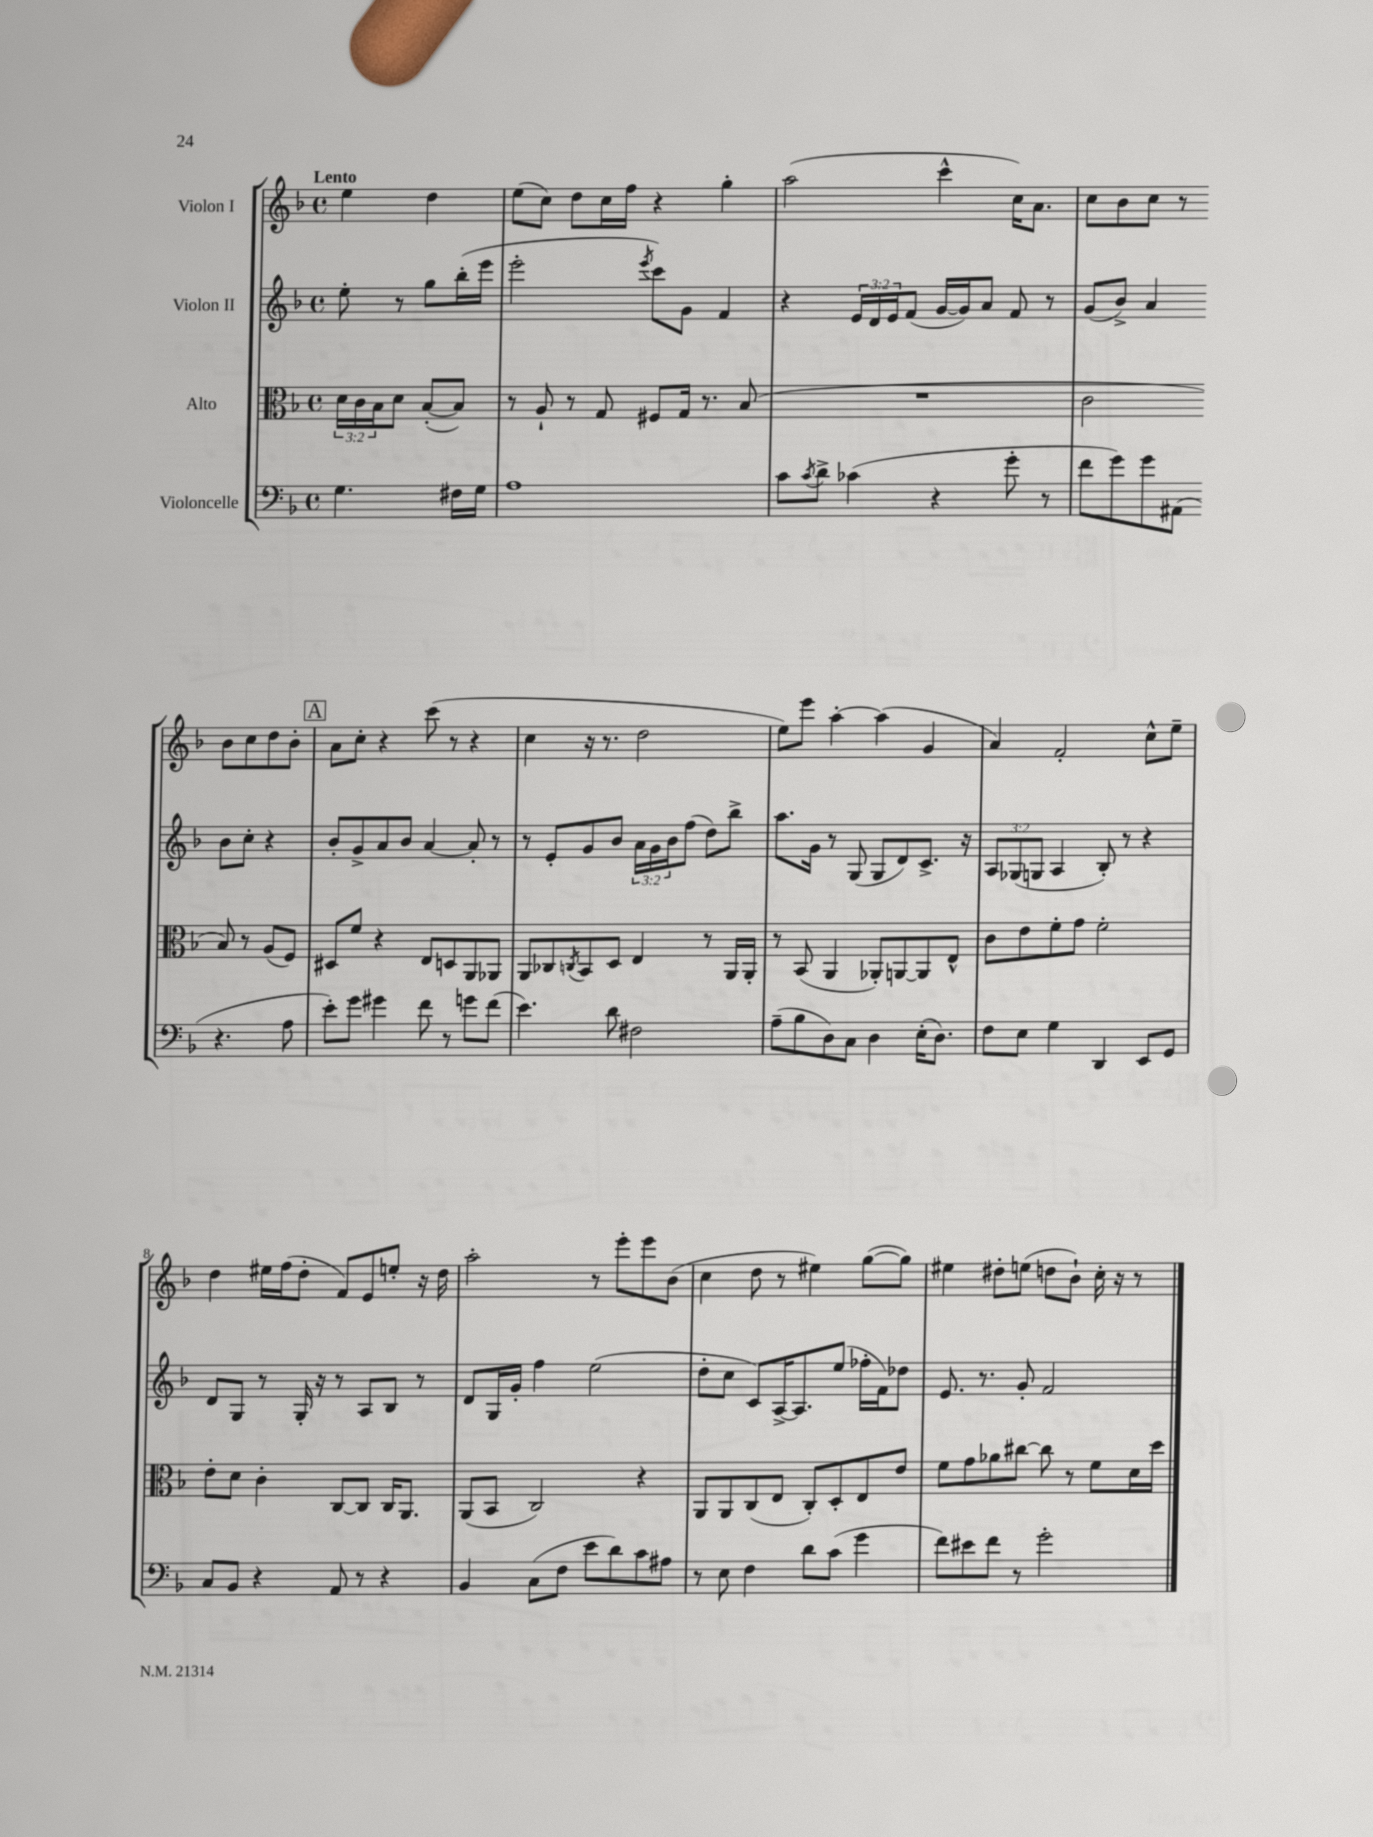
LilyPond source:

<<
\new StaffGroup <<
\new Staff = "s0" \with { instrumentName = "Violon I" } {
    \clef treble \key f \major \defaultTimeSignature \time 4/4 \partial 2 \tempo "Lento"
    e''4 d''4 |
    e''8( c''8) d''8 c''16 f''16 r4 g''4-. |
    a''2( c'''4-^ c''16) a'8. |
    c''8 bes'8 c''8 r8 bes'8 c''8 d''8 bes'8-. |
    \mark \markup { \box "A" } a'8 c''8-. r4 c'''8( r8 r4 |
    c''4 r16 r8. d''2 |
    e''8) e'''8 a''4~-. a''4( g'4 |
    a'4) f'2-. c''8-^ e''8-- |
    d''4 eis''16 f''16( d''8-. f'8) e'8 e''8-. r16 d''16 |
    a''2-. r8 e'''8-. e'''8 bes'8( |
    c''4 d''8 r8 eis''4) g''8~( g''8) |
    eis''4 dis''8-. e''8( d''8 bes'8-!) c''16-. r16 r8 \bar "|." |
}
\new Staff = "s1" \with { instrumentName = "Violon II" } {
    \clef treble \key f \major \defaultTimeSignature \time 4/4 \override Staff.TupletNumber.text = #tuplet-number::calc-fraction-text \partial 2
    e''8-. r8 g''8 bes''16-.( e'''16 |
    e'''2-. \acciaccatura { e'''8 } c'''8) g'8 f'4 |
    r4 \tuplet 3/2 { e'16 d'16 e'16 } f'8( g'16~ g'16) a'8 f'8 r8 |
    g'8( bes'8->) a'4 bes'8 c''8-. r4 |
    \mark \markup { \box "A" } bes'8-. g'8-> a'8 bes'8 a'4~ a'8-. r8 |
    r8 e'8-. g'8 bes'8 \tuplet 3/2 { a'16 g'16 bes'16 } f''8( d''8) bes''8-> |
    a''8. g'16 r8 g8( g8 d'8) c'8.-> r16 |
    \tuplet 3/2 { a8 ges8( g8 } a4 bes8-.) r8 r4 |
    d'8 g8 r8 g16-. r16 r8 a8 bes8 r8 |
    d'8 g16 g'16-. f''4 e''2( |
    d''8-. c''8 c'8) a16~-> a8. e''8( fes''16-. f'16) des''8 |
    e'8. r8. g'8-. f'2 \bar "|." |
}
\new Staff = "s2" \with { instrumentName = "Alto" } {
    \clef alto \key f \major \defaultTimeSignature \time 4/4 \override Staff.TupletNumber.text = #tuplet-number::calc-fraction-text \partial 2
    \tuplet 3/2 { d'16 c'16 bes16 } d'8 bes8~-.( bes8) |
    r8 a8-! r8 g8 fis8 g16 r8. bes8( |
    R1 |
    c'2 bes8) r8 a8( f8) |
    \mark \markup { \box "A" } dis8 f'8 r4 e8 d8 a,8 aes,8 |
    a,8 ces8 \acciaccatura { c8 } bes,8 d8 e4 r8 a,16 a,16-. |
    r8 bes,8( a,4 aes,8-.) a,8~ a,8 e8-^ |
    c'8 e'8 f'8-. g'8 f'2-. |
    e'8-. d'8 c'4-. c8~ c8 c16 a,8. |
    a,8( bes,8 c2) r4 |
    a,8 a,8 c8( e8 c8-.) d8-. e8 e'8 |
    f'8 g'8 aes'8 cis''8~ cis''8 r8 f'8 d'16 d''16 \bar "|." |
}
\new Staff = "s3" \with { instrumentName = "Violoncelle" } {
    \clef bass \key f \major \defaultTimeSignature \time 4/4 \partial 2
    g4. fis16 g16 |
    a1 |
    c'8 \acciaccatura { c'8 } d'8-> ces'4( r4 g'8-. r8 |
    f'8 g'8) g'8 ais,8( r4. a8 |
    \mark \markup { \box "A" } e'8-.) g'8 gis'4 f'8 r8 g'8 f'8( |
    e'4.) d'8 fis2 |
    a8--( bes8 d8) c8 d4 e16-.( d8.) |
    f8 e8 g4 d,4 e,8 g,8 |
    c8 bes,8 r4 a,8 r8 r4 |
    bes,4 c8( f8 e'8 d'8) c'8 ais8 |
    r8 e8 f4 d'8 c'8( g'4 |
    f'8) eis'8 f'8 r8 g'2-. \bar "|." |
}
>>
>>
